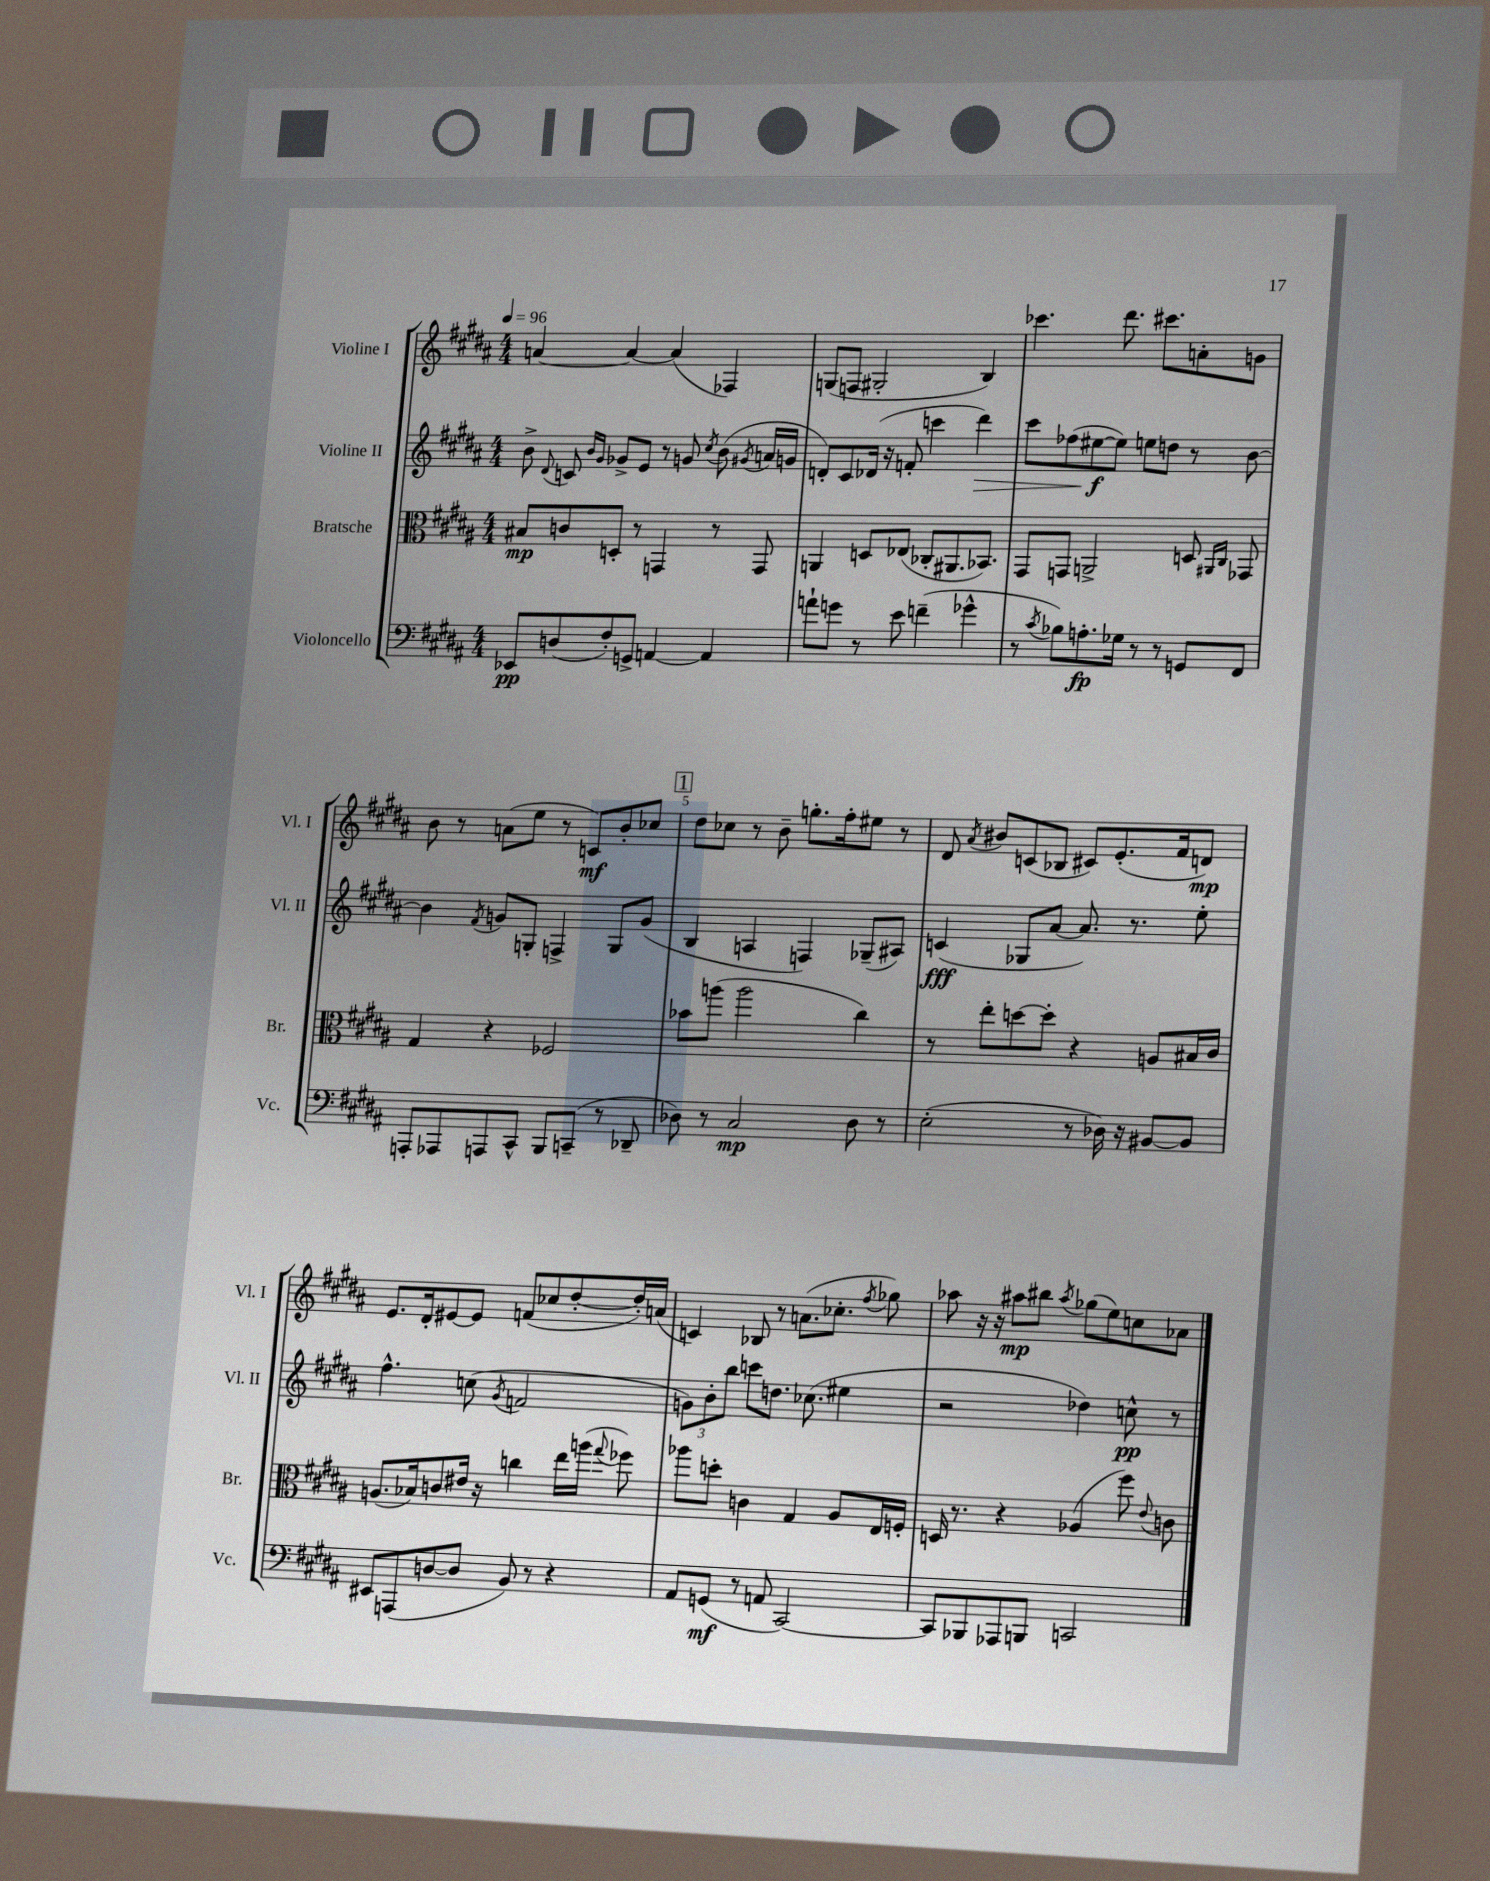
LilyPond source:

<<
\new StaffGroup <<
\new Staff = "s0" \with { instrumentName = "Violine I" shortInstrumentName = "Vl. I" } {
    \clef treble \key b \major \numericTimeSignature \time 4/4 \tempo 4 = 96
    \autoBeamOff a'4~ a'4~ a'4( fes4) |
    g8[( f8] gis2-. b4) |
    ces'''4. dis'''8. cis'''8.[ a'8-. g'8] |
    b'8 r8 a'8[( e''8] r8 c'8[\mf) b'8-. ces''8] |
    \mark \markup { \box "1" } dis''8[ ces''8] r8 b'8-- g''8.[-. fis''16-. eis''8] r8 |
    dis'8 \acciaccatura { ais'8 } bis'8[ c'8( bes8] cis'8[) e'8.-.( fis'16 d'8]\mp) |
    e'8.[ dis'16-. eis'8~ eis'8] f'8[( ces''8 dis''8~-. dis''16-.) a'16]( |
    c'4) bes8 r8 a'8.[( ces''8.]-. \acciaccatura { fis''8 } ges''8) |
    aes''8 r16 r16 ais''8[\mp bis''8] \acciaccatura { ais''8 } ges''8[( e''8) c''8 aes'8] \bar "|." |
}
\new Staff = "s1" \with { instrumentName = "Violine II" shortInstrumentName = "Vl. II" } {
    \clef treble \key b \major \numericTimeSignature \time 4/4
    \autoBeamOff b'8-> \appoggiatura { dis'8 } c'8 \grace { b'16[ gis'16] } ges'8[-> e'8] r8 g'8 \acciaccatura { cis''8 } b'8( \acciaccatura { gis'8 } a'16[ g'16] |
    d'8[-.) cis'8 des'16]( r16 f'8-. c'''4 dis'''4\>) |
    cis'''8[ fes''8( eis''8~\f\! eis''8]) e''8[ d''8] r8 b'8~ |
    b'4 \acciaccatura { fis'8 } g'8[ g8]-. f4-> g8[ g'8]( |
    \mark \markup { \box "1" } b4 a4 f4) ges8[--( ais8]) |
    c'4\fff( ges8[ ais'8]~ ais'8.) r8. e''8-. |
    fis''4.-^ c''8( \acciaccatura { gis'8 } f'2 |
    \tuplet 3/2 { g'8[) b'8-. b''8] } c'''8[ d''8.] ces''8.( eis''4 |
    r2 des''4) c''8-^\pp r8 \bar "|." |
}
\new Staff = "s2" \with { instrumentName = "Bratsche" shortInstrumentName = "Br." } {
    \clef alto \key b \major \numericTimeSignature \time 4/4
    \autoBeamOff bis8[\mp c'8 d8]-. r8 g,4 r8 g,8 |
    a,4 d8[ ees8]( ces8[-. ais,8. bes,8.]) |
    gis,8[ g,8] a,2-> d8 \grace { ais,16[ cis16] } ges,8 |
    gis4 r4 fes2 |
    \mark \markup { \box "1" } bes'8[ a''8]( a''2 cis''4) |
    r8 e''8[-. d''8~ d''8]-. r4 a8[ bis16 cis'16] |
    a8.[( bes16) c'8 eis'16] r16 c''4 e''16[ a''16]( \appoggiatura { gis''8 } fes''8) |
    aes''8[ d''8]-. c'4 gis4 ais8[ e16 f16]-. |
    d16 r8. r4 aes4( fis''8) \appoggiatura { e'8 } c'8 \bar "|." |
}
\new Staff = "s3" \with { instrumentName = "Violoncello" shortInstrumentName = "Vc." } {
    \clef bass \key b \major \numericTimeSignature \time 4/4
    \autoBeamOff ees,8[\pp d8( fis8-.) g,8]-> a,4~ a,4 |
    a'8[-! g'8] r8 e'8 f'4--( ges'4-^ |
    r8 \acciaccatura { cis'8 } bes8[) a8.-.\fp ges16] r8 r8 g,8[ fis,8] |
    a,,8[-. aes,,8 a,,8 cis,8]-^ b,,8[ c,8]--( r8 des,8-- |
    \mark \markup { \box "1" } des8) r8 cis2\mp des8 r8 |
    e2-.( r8 des16) r16 bis,8[~ bis,8] |
    eis,8[ a,,8( d8~ d8] b,8) r8 r4 |
    ais,8[ g,8]\mf( r8 a,8 cis,2~) |
    cis,8[ bes,,8 aes,,8 b,,8] c,2 \bar "|." |
}
>>
>>
\layout { \context { \Score \override BarNumber.break-visibility = ##(#f #t #t) barNumberVisibility = #(every-nth-bar-number-visible 5) } }
